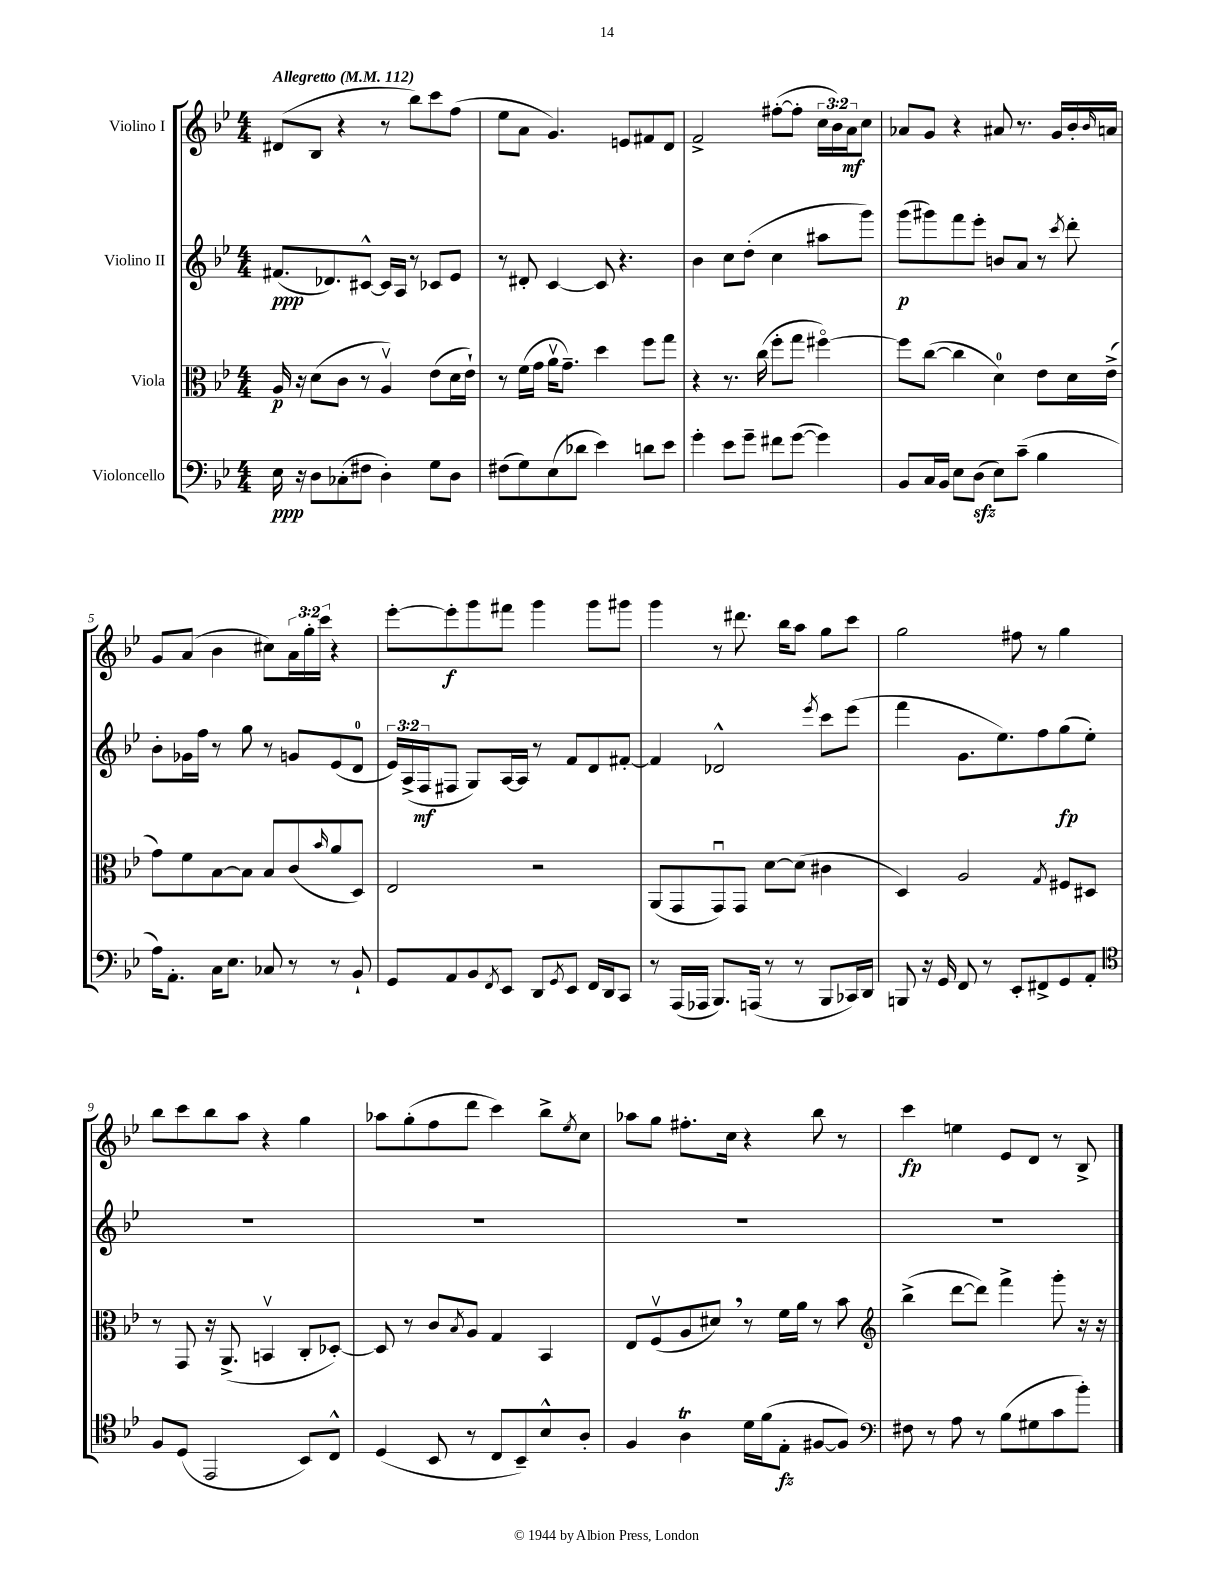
<<
\new StaffGroup <<
\new Staff = "s0" \with { instrumentName = "Violino I" } {
    \clef treble \key bes \major \numericTimeSignature \time 4/4 \override Staff.TupletNumber.text = #tuplet-number::calc-fraction-text \tempo "Allegretto" 4 = 112
    dis'8( bes8 r4 r8 bes''8) c'''8 f''8( |
    ees''8 a'8 g'4.) e'8 fis'8 d'8 |
    f'2-> fis''8~-.( fis''8-. \tuplet 3/2 { c''16 bes'16) a'16\mf } c''8 |
    aes'8 g'8 r4 ais'8 r8. g'16 bes'16-. \grace { bes'16 } a'16 |
    g'8 a'8( bes'4 cis''8) \tuplet 3/2 { a'16 g''16-. c'''16 } r4 |
    ees'''8~-. ees'''8-.\f g'''8 fis'''8 g'''4 g'''8 gis'''8 |
    g'''4 r8 dis'''8. bes''16 a''8 g''8 c'''8 |
    g''2 fis''8 r8 g''4 |
    bes''8 c'''8 bes''8 a''8 r4 g''4 |
    aes''8 g''8-.( f''8 d'''8 c'''4) bes''8-> \acciaccatura { ees''8 } c''8 |
    aes''8 g''8 fis''8.-. c''16 r4 bes''8 r8 |
    c'''4\fp e''4 ees'8 d'8 r8 bes8-> \bar "|." |
}
\new Staff = "s1" \with { instrumentName = "Violino II" } {
    \clef treble \key bes \major \numericTimeSignature \time 4/4 \override Staff.TupletNumber.text = #tuplet-number::calc-fraction-text
    fis'8.\ppp( des'8.) cis'8~-^ cis'16 a16 r8 ces'8 ees'8 |
    r8 dis'8-. c'4~ c'8 r4. |
    bes'4 c''8 d''8-.( c''4 ais''8 g'''8) |
    g'''8\p( gis'''8) f'''8 ees'''8-. b'8 a'8 r8 \acciaccatura { c'''8 } d'''8-. |
    bes'8-. ges'16 f''16 r8 g''8 r8 g'8 ees'8( d'8-0 |
    \tuplet 3/2 { ees'16) a16->( f16\mf } fis8 g8) a16~ a16 r8 f'8 d'8 fis'8~-. |
    fis'4 des'2-^ \acciaccatura { ees'''8 } c'''8 ees'''8( |
    f'''4 g'8. ees''8.) f''8 g''8\fp( ees''8-.) |
    R1 |
    R1 |
    R1 |
    R1 \bar "|." |
}
\new Staff = "s2" \with { instrumentName = "Viola" } {
    \clef alto \key bes \major \numericTimeSignature \time 4/4
    a16\p r16 d'8( c'8 r8 a4\upbow) ees'8( d'16 ees'16-!) |
    r8 f'16( g'16 a'16\upbow g'8.--) d''4 f''8 g''8 |
    r4 r8. c''16( f''8-. g''8 fis''4~\flageolet) |
    fis''8 c''8~( c''4 d'4-0) ees'8 d'16 ees'16->( |
    g'8) f'8 bes8~ bes8 bes8 c'8( \grace { bes'16 } a'8 d8) |
    ees2 r2 |
    a,8( g,8 g,8\downbow) g,8 d'8~ d'8( cis'4 |
    d4) a2 \acciaccatura { g8 } fis8 dis8 |
    r8 g,8 r16 a,8.->( b,4\upbow c8-. des8~-.) |
    des8 r8 c'8 \acciaccatura { bes8 } a8 g4 bes,4 |
    ees8 f8\upbow( a8 dis'8) \breathe r8 f'16 a'16 r8 bes'8 |
    \clef treble bes''4->( d'''8~ d'''8) f'''4-> g'''8-. r16 r16 \bar "|." |
}
\new Staff = "s3" \with { instrumentName = "Violoncello" } {
    \clef bass \key bes \major \numericTimeSignature \time 4/4
    ees16\ppp r16 d8 ces8-.( fis8 d4-.) g8 d8 |
    fis8( g8) ees8( des'8 ees'4) d'8 ees'8 |
    g'4-. ees'8 g'8-- fis'8 g'8~( g'4) |
    bes,8 c16 bes,16 ees8 d8\sfz( ees8) c'8--( bes4 |
    a16) a,8.-. c16 ees8. ces8 r8 r8 bes,8-! |
    g,8 a,8 bes,8 \acciaccatura { f,8 } ees,8 d,8 \acciaccatura { g,8 } ees,8 f,16 d,16 c,8 |
    r8 a,,16( aes,,16 bes,,8.) a,,16( r8 r8 bes,,8 ces,16) d,16 |
    b,,8 r16 g,16 f,8 r8 ees,8-. fis,8-> g,8 a,8-. |
    \clef tenor f8 d8( ees,2 bes,8) c8-^ |
    d4( bes,8 r8 c8 bes,8--) bes8-^ a8-. |
    f4 a4\trill d'16 f'16( ees8-.\fz fis8~ fis8) |
    \clef bass fis8 r8 a8 r8 bes8( gis8 c'8 bes'8-.) \bar "|." |
}
>>
>>
